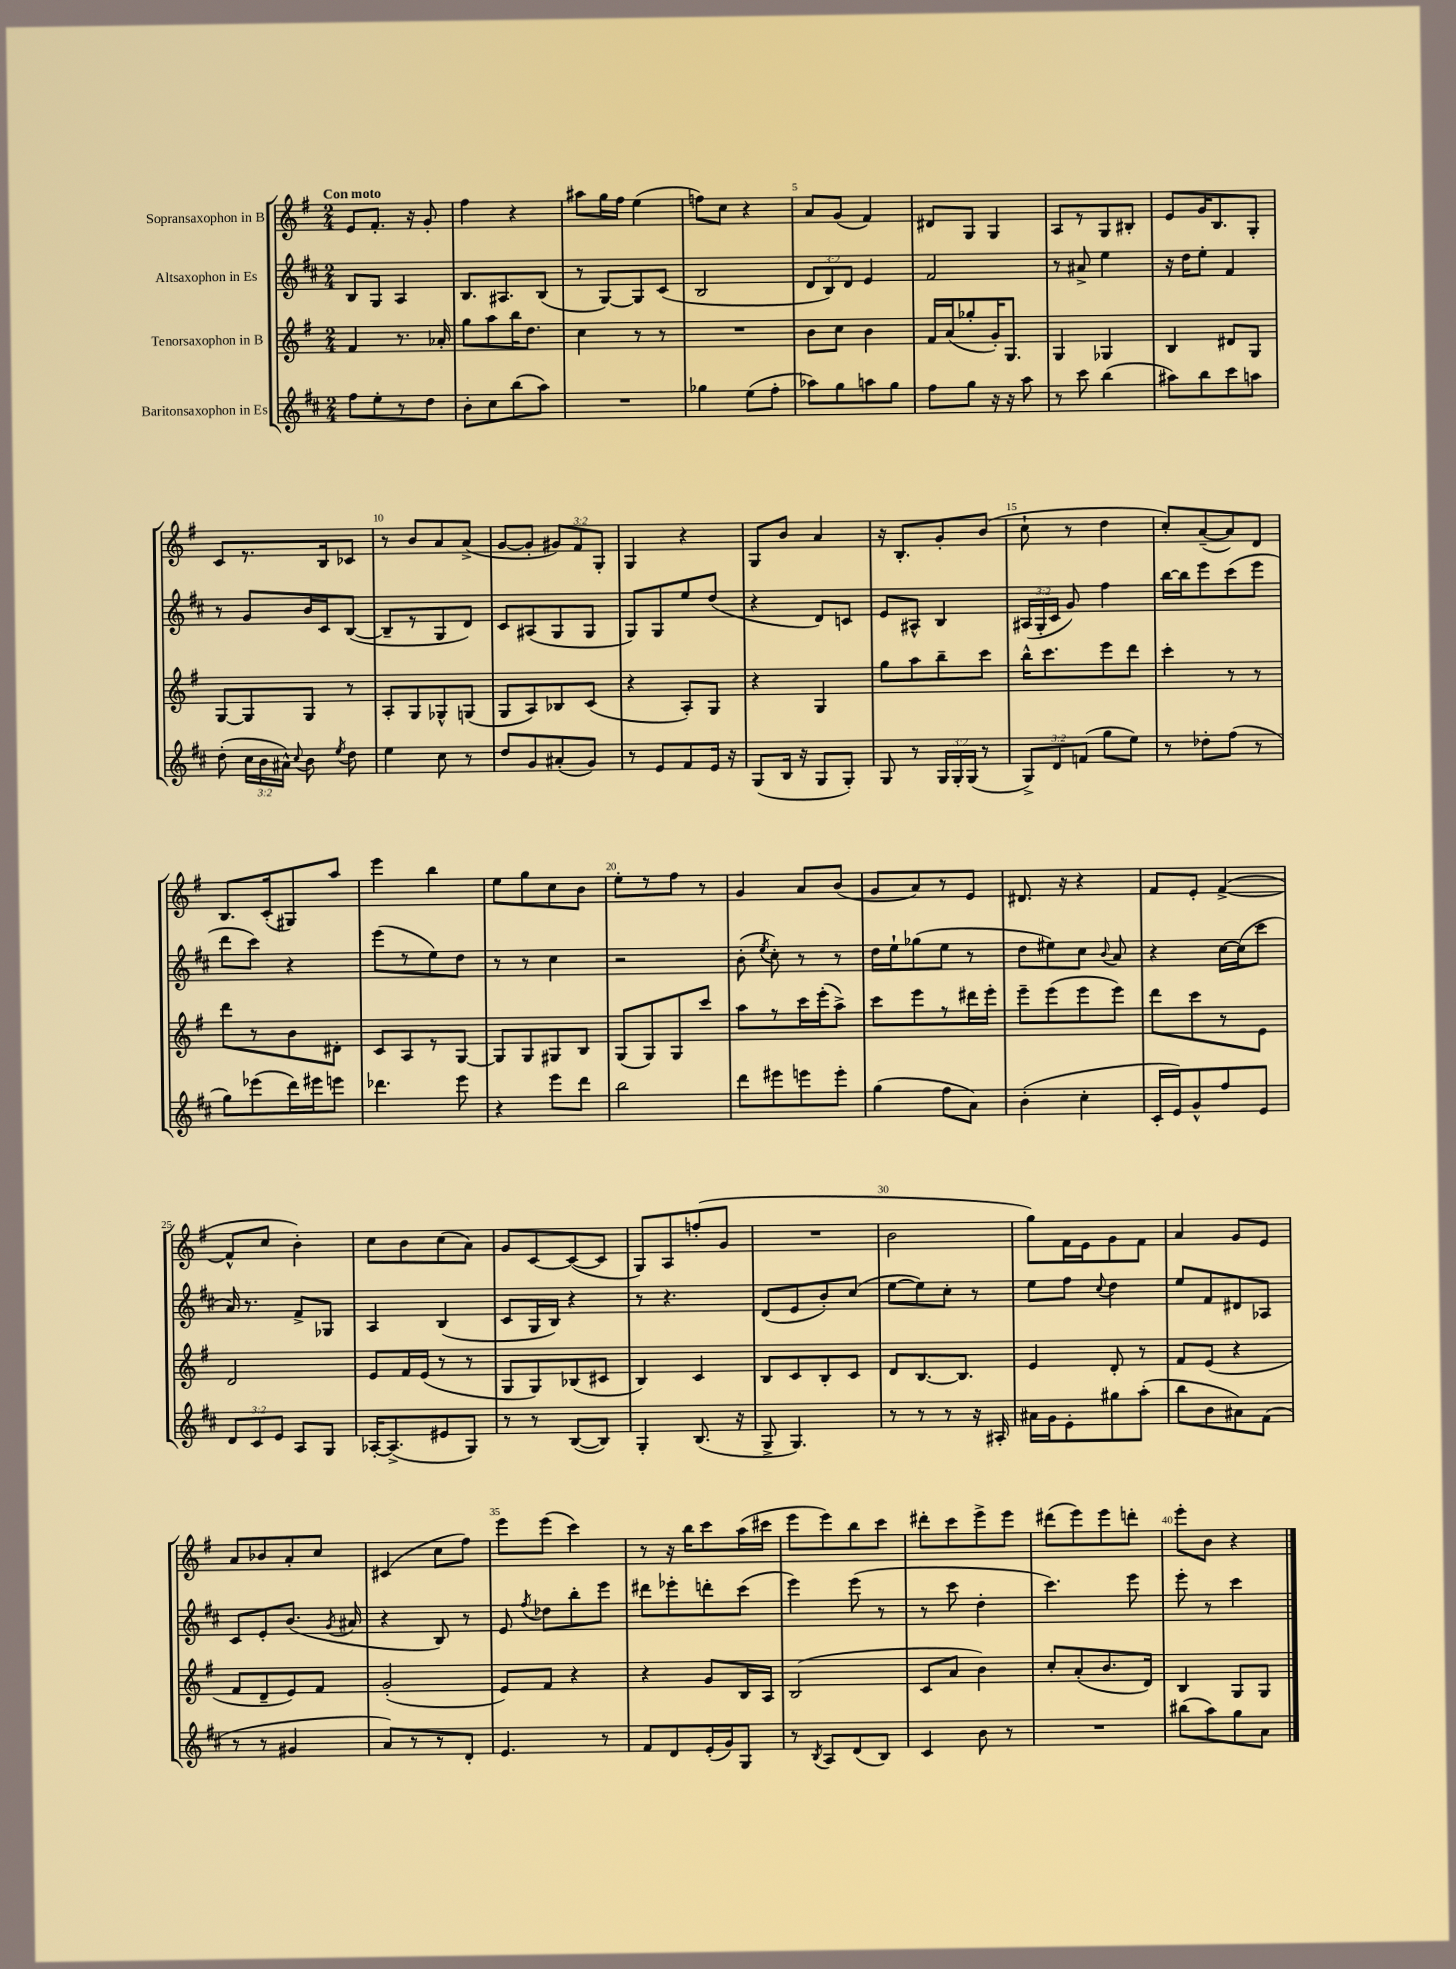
<<
\new StaffGroup <<
\new Staff = "s0" \with { instrumentName = "Sopransaxophon in B" } {
    \clef treble \key g \major \numericTimeSignature \time 2/4 \override Staff.TupletNumber.text = #tuplet-number::calc-fraction-text \tempo "Con moto"
    \autoBeamOff e'8[ fis'8.]-. r16 g'8-. |
    fis''4 r4 |
    ais''8[ g''16 fis''16] e''4( |
    f''8[) c''8] r4 |
    a'8[ g'8]( fis'4) |
    dis'8[ g8] g4 |
    a8[ r8 g8 bis8]-. |
    e'8[ g'16 b8. g8]-. |
    c'8[ r8. b16 ces'8] |
    r8 b'8[ a'8 a'8]->( |
    g'8[~ g'8]-. \tuplet 3/2 { gis'8[) fis'8 g8]-. } |
    g4 r4 |
    g8[ b'8] a'4 |
    r16 b8.[-. g'8-. b'8]( |
    c''8-! r8 d''4 |
    c''8[-.) a'8~--( a'8) d'8] |
    b8.[ c'16-.( gis8) a''8] |
    e'''4 b''4 |
    e''8[ g''8 c''8 b'8] |
    e''8[-. r8 fis''8] r8 |
    g'4 a'8[ b'8]( |
    g'8[ a'8) r8 e'8] |
    dis'8. r16 r4 |
    fis'8[ e'8]-. fis'4~->( |
    fis'8[-^ c''8] b'4-.) |
    c''8[ b'8 c''8( a'8]) |
    g'8[ c'8~ c'8~( c'8] |
    g8[) a8 f''8-.( g'8] |
    R2 |
    b'2 |
    g''8[) fis'16 e'16 g'8 fis'8] |
    a'4 g'8[ e'8] |
    a'8[ bes'8 a'8-. c''8] |
    cis'4( c''8[ fis''8]) |
    e'''8[ e'''8]( c'''4) |
    r8 r16 b''16[ c'''8 a''16( cis'''16] |
    e'''8[ e'''8) b''8 c'''8] |
    dis'''8[-. c'''8 e'''8-> e'''8] |
    dis'''8[( e'''8) e'''8 d'''8]-. |
    e'''8[-. b'8] r4 \bar "|." |
}
\new Staff = "s1" \with { instrumentName = "Altsaxophon in Es" } {
    \clef treble \key d \major \numericTimeSignature \time 2/4 \override Staff.TupletNumber.text = #tuplet-number::calc-fraction-text
    \autoBeamOff b8[ g8] a4 |
    b8.[ ais8. b8]( |
    r8 g8[~) g8 cis'8]( |
    b2 |
    \tuplet 3/2 { d'8[ b8) d'8] } e'4 |
    fis'2 |
    r8 ais'8-> e''4 |
    r16 d''16[ e''8]-. fis'4 |
    r8 g'8[ b'16 cis'16 b8]~( |
    b8[-- r8 g8 d'8]) |
    cis'8[ ais8( g8 g8] |
    g8[) g8 e''8 d''8]( |
    r4 d'8[) c'8] |
    e'8[ ais8]-^ b4 |
    \tuplet 3/2 { ais16[( g16-. cis'16] } g'8) fis''4 |
    b''16[~ b''16 e'''8 cis'''8( e'''8] |
    d'''8[ cis'''8]) r4 |
    e'''8[( r8 e''8) d''8] |
    r8 r8 cis''4 |
    r2 |
    b'8-.( \acciaccatura { e''8 } cis''8-.) r8 r8 |
    d''16[ e''16-! ges''8( e''8] r8 |
    d''8[ eis''8) cis''8] \appoggiatura { b'8 } a'8 |
    r4 cis''16[~ cis''16( cis'''8] |
    a'16) r8. fis'8[-> ges8] |
    a4 b4( |
    cis'8[ g16 b16]) r4 |
    r8 r4. |
    d'8[( e'8 b'8-.) cis''8]( |
    e''8[~ e''8) cis''8]-. r8 |
    e''8[ fis''8] \appoggiatura { cis''8 } d''4 |
    e''8[ fis'8 dis'8 aes8] |
    cis'8[ e'8-. b'8.]( \acciaccatura { g'8 } ais'16 |
    r4 b8) r8 |
    e'8 \acciaccatura { fis''8 } des''8[ b''8-. e'''8] |
    dis'''8[ ees'''8-. d'''8-. cis'''8]( |
    e'''4) e'''8( r8 |
    r8 cis'''8 d''4-. |
    cis'''4.) e'''8 |
    e'''8-. r8 cis'''4 \bar "|." |
}
\new Staff = "s2" \with { instrumentName = "Tenorsaxophon in B" } {
    \clef treble \key g \major \numericTimeSignature \time 2/4
    \autoBeamOff fis'4 r8. aes'16-. |
    g''8[ a''8 b''16 d''8.] |
    c''4 r8 r8 |
    R2 |
    b'8[ c''8] b'4 |
    fis'16[ a'16( ges''8-. g'16-.) g8.] |
    g4 ges4 |
    b4 dis'8[ g8] |
    g8[~ g8 g8] r8 |
    a8[-. g8 ges8-^ g8]( |
    g8[ a8) bes8 c'8]( |
    r4 a8[-.) g8] |
    r4 g4 |
    g''8[ a''8 b''8-- c'''8] |
    b''16[-^ c'''8. e'''8 d'''8] |
    c'''4-. r8 r8 |
    d'''8[ r8 b'8 dis'8]-. |
    c'8[ a8 r8 g8]~ |
    g8[ g8 gis8 b8] |
    g8[( g8) g8 c'''8] |
    a''8[ r8 c'''16 e'''16-.( a''8]->) |
    c'''8[ e'''8 r8 dis'''16 e'''16]-. |
    e'''8[-- e'''8( e'''8 e'''8]) |
    d'''8[ c'''8 r8 e'8] |
    d'2 |
    e'8[ fis'16 e'16]( r8 r8 |
    g8[ g8) bes8( cis'8] |
    b4) c'4 |
    b8[ c'8 b8-. c'8] |
    d'8[ b8.~ b8.] |
    e'4 d'8-. r8 |
    fis'8[ e'8]( r4 |
    fis'8[ d'8-- e'8) fis'8] |
    g'2-.( |
    e'8[) fis'8] r4 |
    r4 g'8[ b16 a16] |
    b2( |
    c'8[ a'8] b'4) |
    c''8[-. a'8-.( b'8. d'16]) |
    b4 g8[ g8] \bar "|." |
}
\new Staff = "s3" \with { instrumentName = "Baritonsaxophon in Es" } {
    \clef treble \key d \major \numericTimeSignature \time 2/4 \override Staff.TupletNumber.text = #tuplet-number::calc-fraction-text
    \autoBeamOff fis''8[ e''8-. r8 d''8] |
    b'8[-. cis''8 b''8( a''8]) |
    R2 |
    ges''4 e''8[( fis''8]-. |
    aes''8[) g''8 a''8 g''8] |
    fis''8[ g''8] r16 r16 a''8 |
    r8 cis'''8 b''4( |
    ais''8[) b''8 cis'''8 a''8] |
    d''8-.( \tuplet 3/2 { cis''16[ b'16 ais'16]-^) } \appoggiatura { cis''8 } b'8 \acciaccatura { e''8 } d''8 |
    e''4 cis''8 r8 |
    d''8[ g'8 ais'8-.( g'8]) |
    r8 e'8[ fis'8 e'16] r16 |
    g8[( b16] r16 g8[ g8]-.) |
    g8 r8 \tuplet 3/2 { g16[ g16-. g16]( } r8 |
    \tuplet 3/2 { g8[->) d'8 f'8]( } g''8[ e''8]) |
    r8 des''8[-. fis''8]( r8 |
    g''8[) ees'''8( d'''16) eis'''16 e'''8] |
    des'''4. e'''8 |
    r4 e'''8[ d'''8] |
    b''2 |
    d'''8[ eis'''8 e'''8 e'''8]-. |
    g''4( fis''8[ a'8]) |
    b'4-.( cis''4-. |
    cis'16[-. e'16) g'8-^ fis''8 e'8] |
    \tuplet 3/2 { d'8[ cis'8 e'8] } a8[ g8] |
    aes16[~-. aes8.->( eis'8 g8]) |
    r8 r8 b8[~( b8]) |
    g4-. b8.( r16 |
    g8-> g4.) |
    r8 r8 r8 r16 ais16-. |
    ais'16[ g'16 e'8-. gis''8 a''8]-.( |
    b''8[ b'8 ais'8) fis'8]( |
    r8 r8 gis'4 |
    a'8[) r8 r8 d'8]-. |
    e'4. r8 |
    fis'8[ d'8 e'16-.( g'16) g8] |
    r8 \acciaccatura { b8 } a8[ d'8( b8]) |
    cis'4 b'8 r8 |
    R2 |
    bis''8[( a''8) g''8 a'8] \bar "|." |
}
>>
>>
\layout { \context { \Score \override BarNumber.break-visibility = ##(#f #t #t) barNumberVisibility = #(every-nth-bar-number-visible 5) } }
